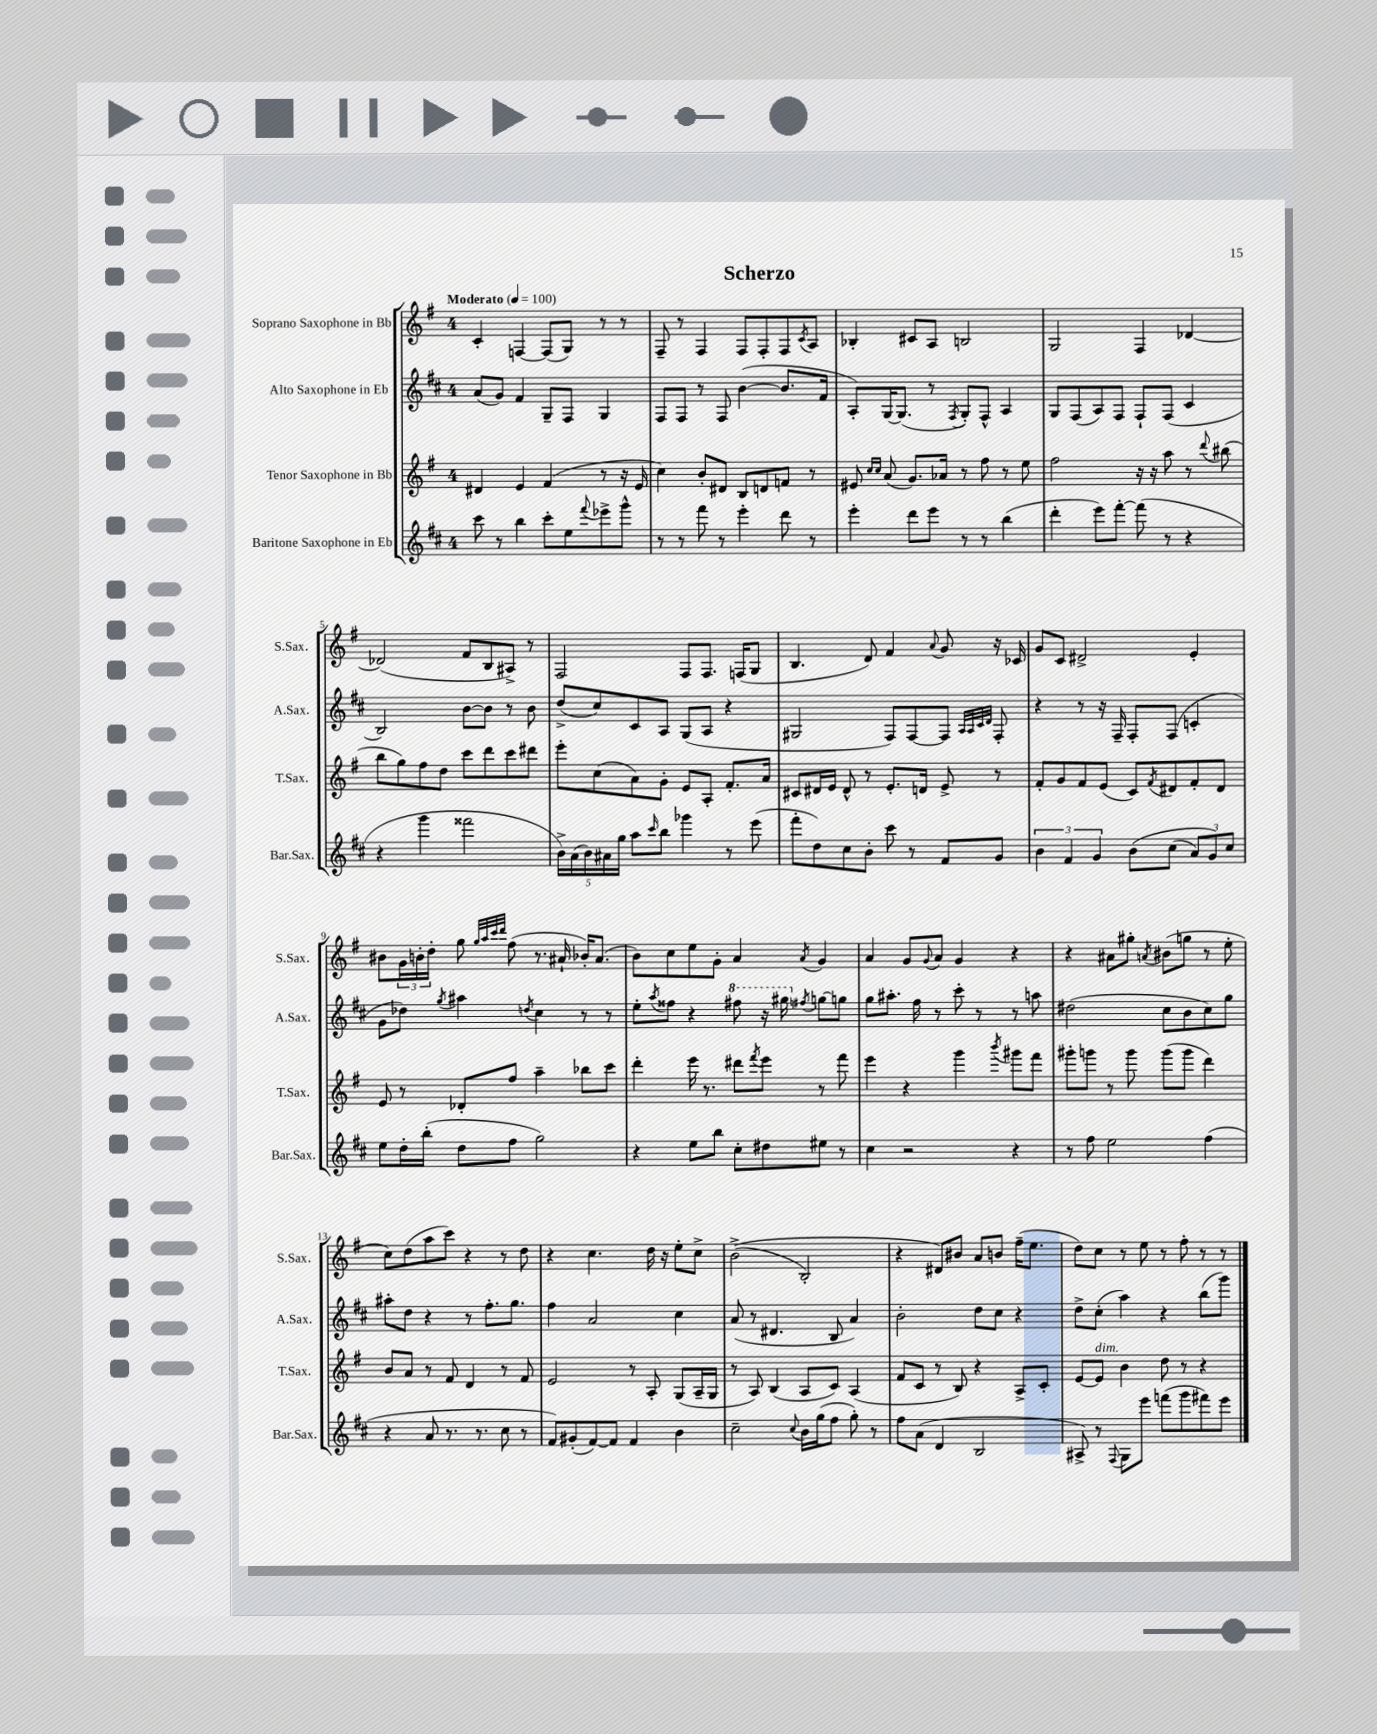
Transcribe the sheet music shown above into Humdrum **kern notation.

**kern	**kern	**kern	**kern
*part4	*part3	*part2	*part1
*staff4	*staff3	*staff2	*staff1
*I"Baritone Saxophone in Eb	*I"Tenor Saxophone in Bb	*I"Alto Saxophone in Eb	*I"Soprano Saxophone in Bb
*I'Bar.Sax.	*I'T.Sax.	*I'A.Sax.	*I'S.Sax.
*clefG2	*clefG2	*clefG2	*clefG2
*k[f#c#]	*k[f#]	*k[f#c#]	*k[f#]
*M4/4	*M4/4	*M4/4	*M4/4
*MM100	*MM100	*MM100	*MM100
=1	=1	=1	=1
!	!	!	!LO:TX:a:B:t=Moderato
8ccc#\	4d#X/	(8a/L	4c'/
8r	.	8g/J)	.
4bb\	4e/	4f#/	[4Fn/
8ccc#'\L	(4f#/	8G~/L	(8F/L]
8ee\	.	8F#/J	8G/J)
8qqfff#/	.	.	.
8eee-X^\	8r	4G/	8r
8ggg^^\J	16r	.	8r
.	16e/	.	.
=2	=2	=2	=2
8r	4cc\)	8F#/L	8F#~/
8r	.	8F#/J	8r
8fff#\	8b'/L	8r	4F#/
8r	8d#X/J	8F#/	.
4eee'\	8B/L	([4b\	8F#/L
.	8dn/	.	8F#'/
8ddd\	8fn/J	8.b/L]	8F#/
.	.	.	8qc/
8r	8r	.	8A/J
.	.	16f#/Jk	.
=3	=3	=3	=3
4eee'\	8e#X/	8A'/L)	4B-X'/
.	16qqcc/LL	.	.
.	16qqcc/JJ	.	.
.	(8a/	[16G/K	.
.	.	(8.G/J]	.
8ddd\L	8.g/L)	.	8c#X/L
8eee\J	.	8r	8A/J
.	16a-X/Jk	.	.
.	.	8qF#/	.
8r	8r	8G'/L)	2Bn/
8r	8ff#\	8F#^^/J	.
(4bb\	8r	4A/	.
.	8ee\	.	.
=4	=4	=4	=4
4ddd'\	2ff#\	8G/L	2G/
.	.	(8F#/	.
8eee\L)	.	8A/)	.
[8fff#'\J	.	8F#/J	.
(8fff#\]	16r	8F#`/L	4F#/
.	16r	.	.
8r	8aa\	(8F#/J	.
4r	8r	4c#/	[4d-X/
.	8qqddd/	.	.
.	(8bb#X\	.	.
!!LO:LB:g=z
=5	=5	=5	=5
4r	8bb\L	2B/)	(2d-X/]
.	8gg\)	.	.
4ggg\	8ff#\	.	.
.	8dd\J	.	.
2fff##X\	8ccc\L	[8b\L	8f#/L
.	8ddd\	8b\J]	8B/
.	8ccc\	8r	8A#X^/J)
.	8ddd#X\J	8b\	8r
=6	=6	=6	=6
20b^\LL)	8eee'\L	(8dd^/L	2F#/
(20a\	.	.	.
20b\)	.	.	.
.	(8cc\	8cc#/)	.
20a#X\	.	.	.
20gg\JJ	.	.	.
8aa\L	8a\)	8c#/	.
16qqccc#/	.	.	.
8bb\J	8g'\J	8A/J	.
4ggg-X\	8e/L	(8G/L	8F#/L
.	8A'/J	8A/J	8.F#/J
8r	8.f#'/L	4r	.
.	.	.	(16Fn/KL
(8eee\	.	.	8G/J
.	16a/Jk	.	.
=7	=7	=7	=7
8fff#'\L	8c#X/L	2G#X/	4.B/
8dd\)	16d#X/L	.	.
.	16e/JJ	.	.
8cc#\	8d#^^/	.	.
8b'\J	8r	.	8d/)
8ccc#\	8.e'/L	8F#/L)	4f#/
8r	.	[8F#/	.
.	16dn/Jk	.	.
.	.	.	8qqa/
8f#/L	8e^/	8F#/J]	8g/
.	.	32qqA/LLL	.
.	.	32qqA/	.
.	.	32qqc#/	.
.	.	32qqd/JJJ	.
8g/J	8r	8F#'/	16r
.	.	.	16c-X/
=8	=8	=8	=8
6b\	8f#'/L	4r	8g/L
.	8g/	.	8c/J
6f#/	.	.	.
.	8f#/	8r	2d#X^/
6g/	.	.	.
.	(8e/J	16r	.
.	.	16F#~/	.
(8b\L	8c/L)	8F#'/L	.
.	8qf#/	.	.
(8cc#\J	8d#X/	(8F#/J	.
12a/L)	8f#'/	4cn'/	4e'/
12g/)	.	.	.
.	8d#/J	.	.
12cc#/J	.	.	.
!!LO:LB:g=z
=9	=9	=9	=9
8ee\L	8e/	8g\L	8b#X\L
16dd'\L	8r	8dd-X\J)	24g\L
.	.	.	24bn'\
(16bb'\JJ	.	.	.
.	.	.	24dd'\JJ
.	.	8qgg/	.
8dd\L	8d-X'/L	4aa#X\	8gg\
.	.	.	32qqgg/LLL
.	.	.	32qqaa/
.	.	.	32qqccc/
.	.	.	32qqddd/JJJ
8ff#\J	8ff#/J	.	(8ff#\
.	.	8qddn/	.
2gg\)	4aa~\	4cc#\	8.r
.	.	.	16a#X`/
.	8bb-X\L	8r	16b-X'/KL)
.	.	.	(8.a#/J
.	8ccc\J	8r	.
=10	=10	=10	=10
4r	4ddd'\	8ee'\L	8b\L)
.	.	8qaa/	.
.	.	8ff##X\J	8cc\
8ee\L	16eee\	4r	8ee\
.	8.r	.	.
8bb\J	.	.	8g'\J
*	*	*8va	*
8cc#'\L	8ddd#X\L	8fff#X\	4a/
.	8qfff#/	.	.
8dd#X\	8eee\J	16r	.
.	.	16ggg#X\	.
*	*	*X8va	*
.	.	8qff#X/	8qa/
8ee#X\J	8r	[8ggn\L	4g/
8r	8fff#\	8ggn\J]	.
=11	=11	=11	=11
4cc#\	4eee\	8gg\L	4a/
.	.	8.aa#X'\J	.
2r	4r	.	8g/L
.	.	16ff#\	.
.	.	.	8qqg/
.	.	8r	8a/J
.	4ggg\	8ccc#'\	4g/
.	.	8r	.
.	8qbbb/	.	.
4r	8ggg#X\L	8r	4r
.	8fff#\J	8aan\	.
=12	=12	=12	=12
8r	8ggg#X'\L	(2dd#X\	4r
8ff#\	8gggn\J	.	.
2ee\	8r	.	8a#X\L
.	8ggg\	.	8gg#X'\J
.	.	.	8qan/
.	(8ggg\L	8cc#\L	(8b#X\L
.	8ggg\J	8b\	8ggn\J
(4ff#\	4ddd\)	8cc#\)	8r
.	.	8gg\J	8ee'\
!!LO:LB:g=z
=13	=13	=13	=13
4r	8b/L	8aa#X'\L	8cc\L)
.	8a/J	8dd\J	(8dd\
8a/	8r	4r	8aa\
8.r	8f#/	.	8ccc\J)
.	4d/	8r	4r
8.r	.	.	.
.	.	8.ff#'\L	.
8cc#\	8r	.	8r
.	.	8.gg\J	.
8r	8f#/	.	8dd\
=14	=14	=14	=14
8f#/L)	2e/	4ff#\	4r
(8g#X'/	.	.	.
[8f#/)	.	2a/	4.cc\
8f#/J]	.	.	.
4f#/	8r	.	.
.	8A'/	.	16dd\
.	.	.	16r
4b\	(8G/L	4cc#\	8ee'\L
.	16A~/L	.	8cc^\J
.	16G/JJ	.	.
=15	=15	=15	=15
2cc#~\	8r	(8a/	((2b^\
.	8A/)	8r	.
.	(4B/	4.d#X/	.
8qqcc#/	.	.	.
16b\LL	8A/L	.	2B'/)
(16gg\J	.	.	.
8ff#\J	8c/J)	8B/	.
8gg'\)	(4A/	4a/)	.
8r	.	.	.
=16	=16	=16	=16
8ff#\L	8f#/L	2b'\	4r
(8a\J	8c/J	.	.
4d/	8r	.	8d#X/L)
.	8B/)	.	8b#X/J
2B/	4r	8dd\L	8a/L
.	.	8cc#\J	8bn/J
.	8A^/L	4r	(16ff#~\KL
.	.	.	8.ee\J
.	8c'/J	.	.
=17	=17	=17	=17
8A#X^/)	[8e/L	8dd^\L	8dd\L)
!	!LO:TX:a:i:t=dim.	!	!
8r	8e/J]	(8cc#'\J	8cc\J
8qqF#/	.	.	.
8G\L	4b\	4aa\)	8r
8eee\J	.	.	8ee\
(8fffn\L	8dd\	4r	8r
8ggg\	8r	.	8ff#'\
8fff#X\)	4r	(8bb\L	8r
8eee\J	.	8ggg\J)	8r
==	==	==	==
*-	*-	*-	*-
